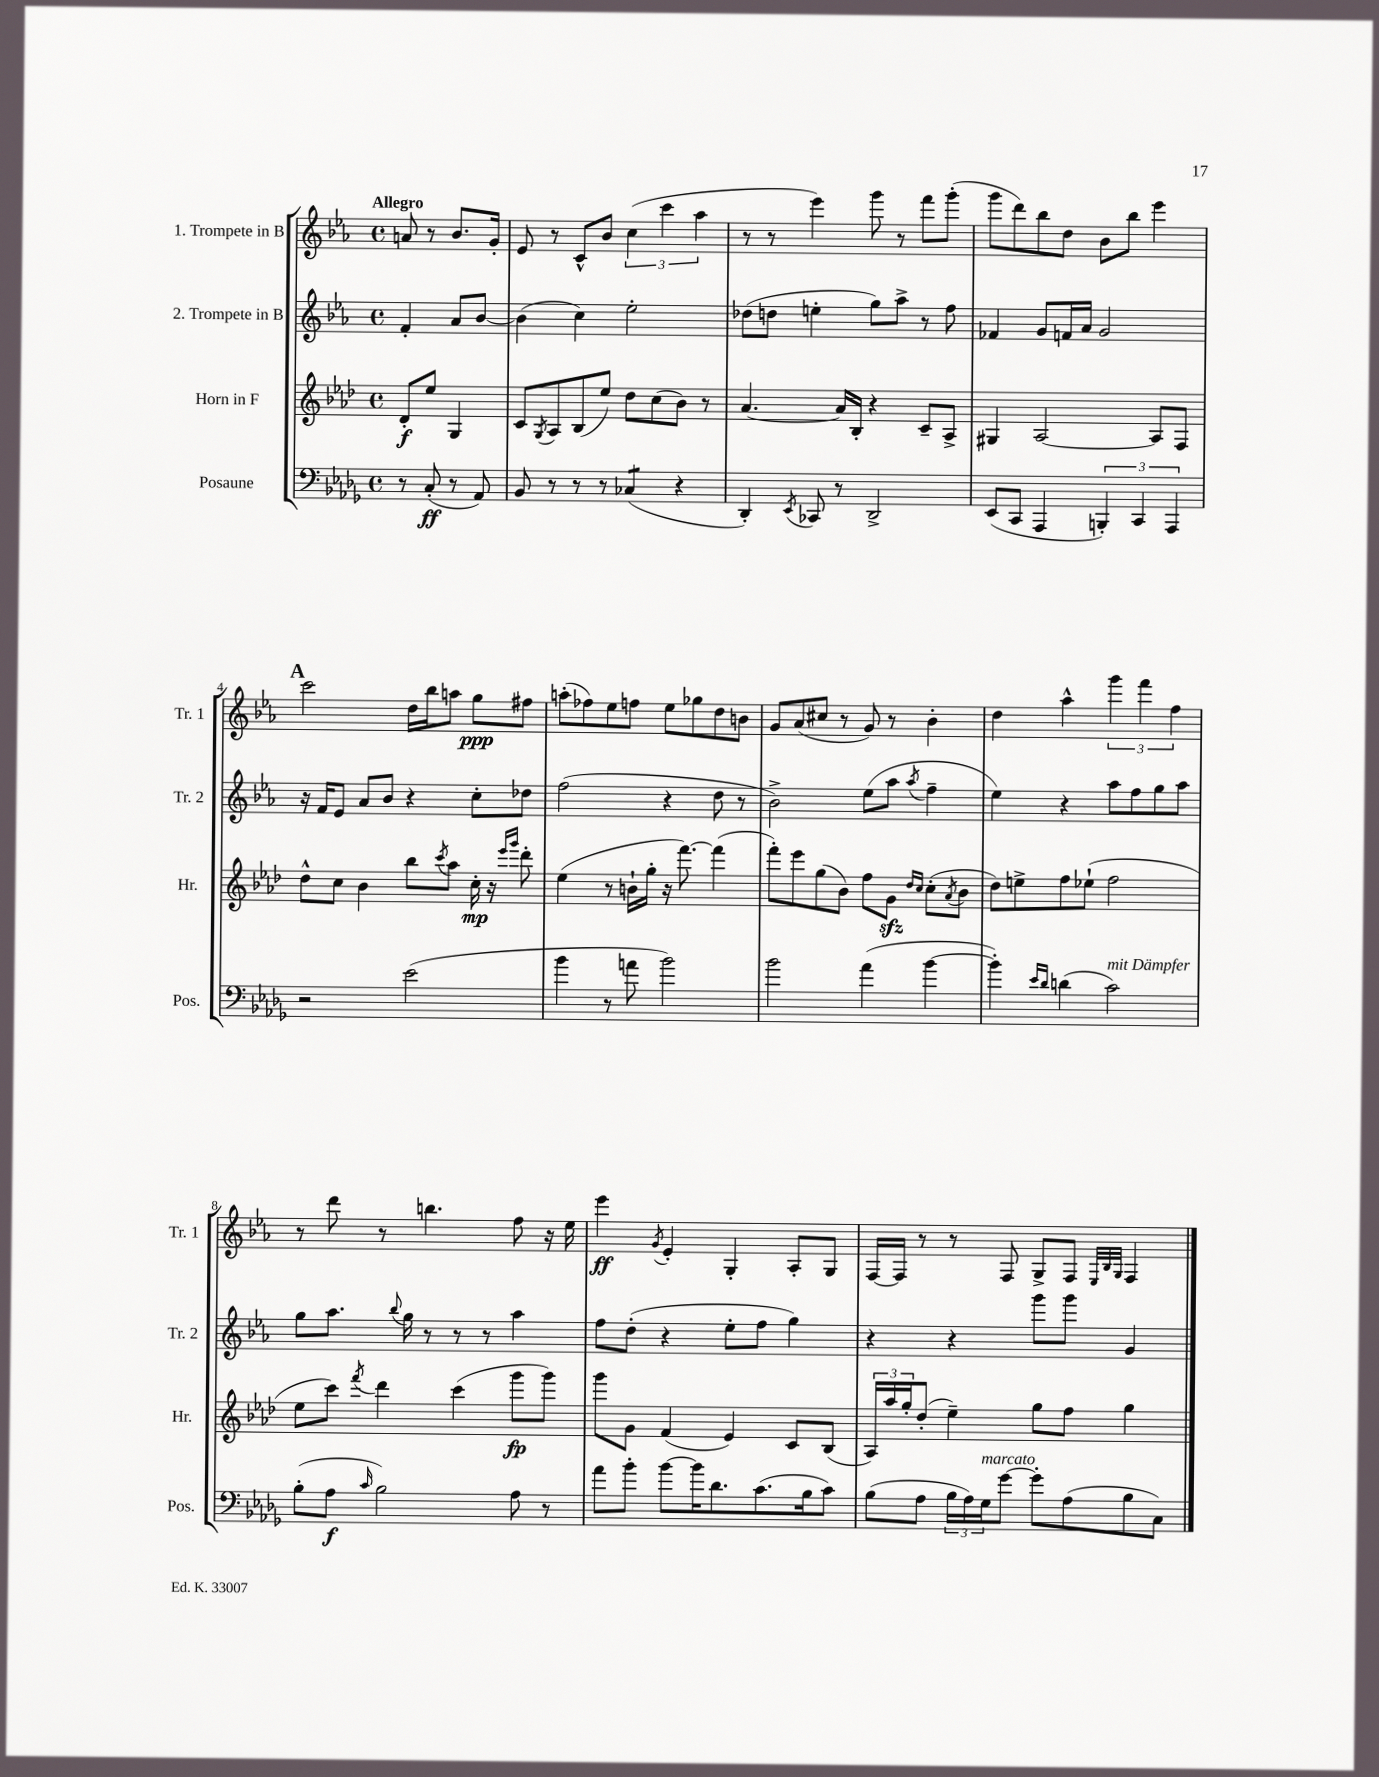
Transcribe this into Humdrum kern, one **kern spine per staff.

**kern	**kern	**kern	**kern
*staff4	*staff3	*staff2	*staff1
*clefF4	*clefG2	*clefG2	*clefG2
*k[b-e-a-d-g-]	*k[b-e-a-d-]	*k[b-e-a-]	*k[b-e-a-]
*M4/4	*M4/4	*M4/4	*M4/4
*met(c)	*met(c)	*met(c)	*met(c)
8r	8d-'/L	4f'/	8a/
(8C'/	8ee-/J	.	8r
8r	4G/	8a-/L	8.b-/L
8AA-/)	.	[8b-/J	.
.	.	.	16g'/Jk
=	=	=	=
8BB-/	8c/L	(4b-\]	8e-/
.	8qG/	.	.
8r	8A-/	.	8r
8r	(8B-/	4cc\)	8c^^/L
8r	8ee-/J)	.	8b-/J
(4C-/	8dd-\L	2ee-'\	(6cc\
.	(8cc\	.	.
.	.	.	6ccc\
4r	8b-\J)	.	.
.	.	.	6aa-\
.	8r	.	.
=	=	=	=
4DD-'/)	[4.a-/	(8dd-\L	8r
.	.	8dd\J	8r
8qEE-/	.	.	.
8CC-/	.	4ee'\	4eee-\)
8r	16a-/]LL	.	.
.	16B-'/JJ	.	.
2DD-^/	4r	8gg\L)	8ggg\
.	.	8aa-^\J	8r
.	8c~/L	8r	8fff\L
.	8A-^/J	8ff\	(8ggg'\J
=	=	=	=
(8EE-/L	4G#/	4f-/	8ggg\L
8CC/J	.	.	8ddd\)
4AAA-/	[2A-/	8g/L	8bb-\
.	.	16f/L	8dd\J
.	.	16a-/JJ	.
6BBB'/)	.	2g/	8b-\L
.	.	.	8bb-\J
6CC/	.	.	.
.	8A-/]L	.	4eee-\
6AAA-/	.	.	.
.	8F/J	.	.
=	=	=	=
2r	8dd-^^\L	16r	2ccc\
.	.	16f/LK	.
.	8cc\J	8e-/J	.
.	4b-\	8a-/L	.
.	.	8b-/J	.
(2e-\	8bb-\L	4r	16dd\LL
.	.	.	16bb-\J
.	8qccc/	.	.
.	8aa-\J	.	8aa\J
.	16cc'\	8cc'\L	8gg\L
.	16r	.	.
.	16qqeee-/LL	.	.
.	16qqggg/JJ	.	.
.	8ddd-'\	8dd-\J	8ff#\J
=	=	=	=
4b-\	(4ee-\	(2ff\	(8aa'\L
.	.	.	8ff-\)
8r	8r	.	8ee-\
8a\	16b`\LL	.	8ff\J
.	16gg'\JJ	.	.
2b-\)	16r	4r	8ee-\L
.	[8.fff\)	.	.
.	.	.	8gg-\
.	(4fff\]	8dd\	8dd\
.	.	8r	8b\J
=	=	=	=
2b-\	8fff'\L)	2b-^\)	8g/L
.	8eee-\	.	(8a-/
.	(8gg\	.	8cc#/J
.	8b-\J)	.	8r
(4a-\	8ff\L	(8ee-\L	8g/)
.	8g\J	8aa-\J	8r
.	16qqdd-/LL	.	.
.	16qqcc/JJ	8qaa-/	.
[4b-\	(8cc'\L	4ff~\	4b-'\
.	8qa-/	.	.
.	8b-\J	.	.
=	=	=	=
4b-'\])	8dd-\L)	4ee-\)	4dd\
.	8ee^\	.	.
16qqe-/LL	.	.	.
16qqd-/JJ	.	.	.
(4d\	8ff\	4r	4aa-^^\
.	(8ee-`\J	.	.
2c\)	2ff\	8aa-\L	6ggg\
.	.	8ff\	.
.	.	.	6fff\
.	.	8gg\	.
.	.	.	6ff\
.	.	8aa-\J	.
=	=	=	=
(8B-'\L	8ee-\L	8gg\L	8r
8A-\J	8ccc\J)	8.aa-\J	8ddd\
16qqc/	8qfff/	.	.
2B-\)	4ddd-\	.	8r
.	.	8qqbb-/	.
.	.	16gg\	.
.	.	8r	4.bb\
.	(4ccc\	8r	.
.	.	8r	.
8A-\	8ggg\L	4aa-\	8ff\
8r	8ggg\J)	.	16r
.	.	.	16ee-\
=	=	=	=
8a-\L	8ggg\L	8ff\L	4eee-\
8b-'\J	8g\J	(8dd'\J	.
.	.	.	8qg/
[8b-\L	(4f/	4r	4e-'/
16b-\]K	.	.	.
8.d-\	.	.	.
.	4e-/)	8ee-'\L	4G'/
(8.c\	.	8ff\J	.
.	8c/L	4gg\)	8A-'/L
16B-\k	.	.	.
8c\J)	(8B-/J	.	8G/J
=	=	=	=
(8B-\L	24A-/LL)	4r	[16F/LL
.	24aa-/	.	.
.	.	.	16F/]JJ
.	24gg'/J	.	.
8A-\J	(8dd-'/J	.	8r
24B-\LL	4ee-~\)	4r	8r
24A-\)	.	.	.
24G-\J	.	.	.
[8g-\J	.	.	8F/
8g-'\]L	8gg\L	8ggg\L	8G^/L
(8A-\	8ff\J	8ggg\J	8F/J
.	.	.	32qqE-/LLL
.	.	.	32qqB-/
.	.	.	32qqG/JJJ
8B-\	4gg\	4g/	4F/
8C\J)	.	.	.
==	==	==	==
*-	*-	*-	*-
